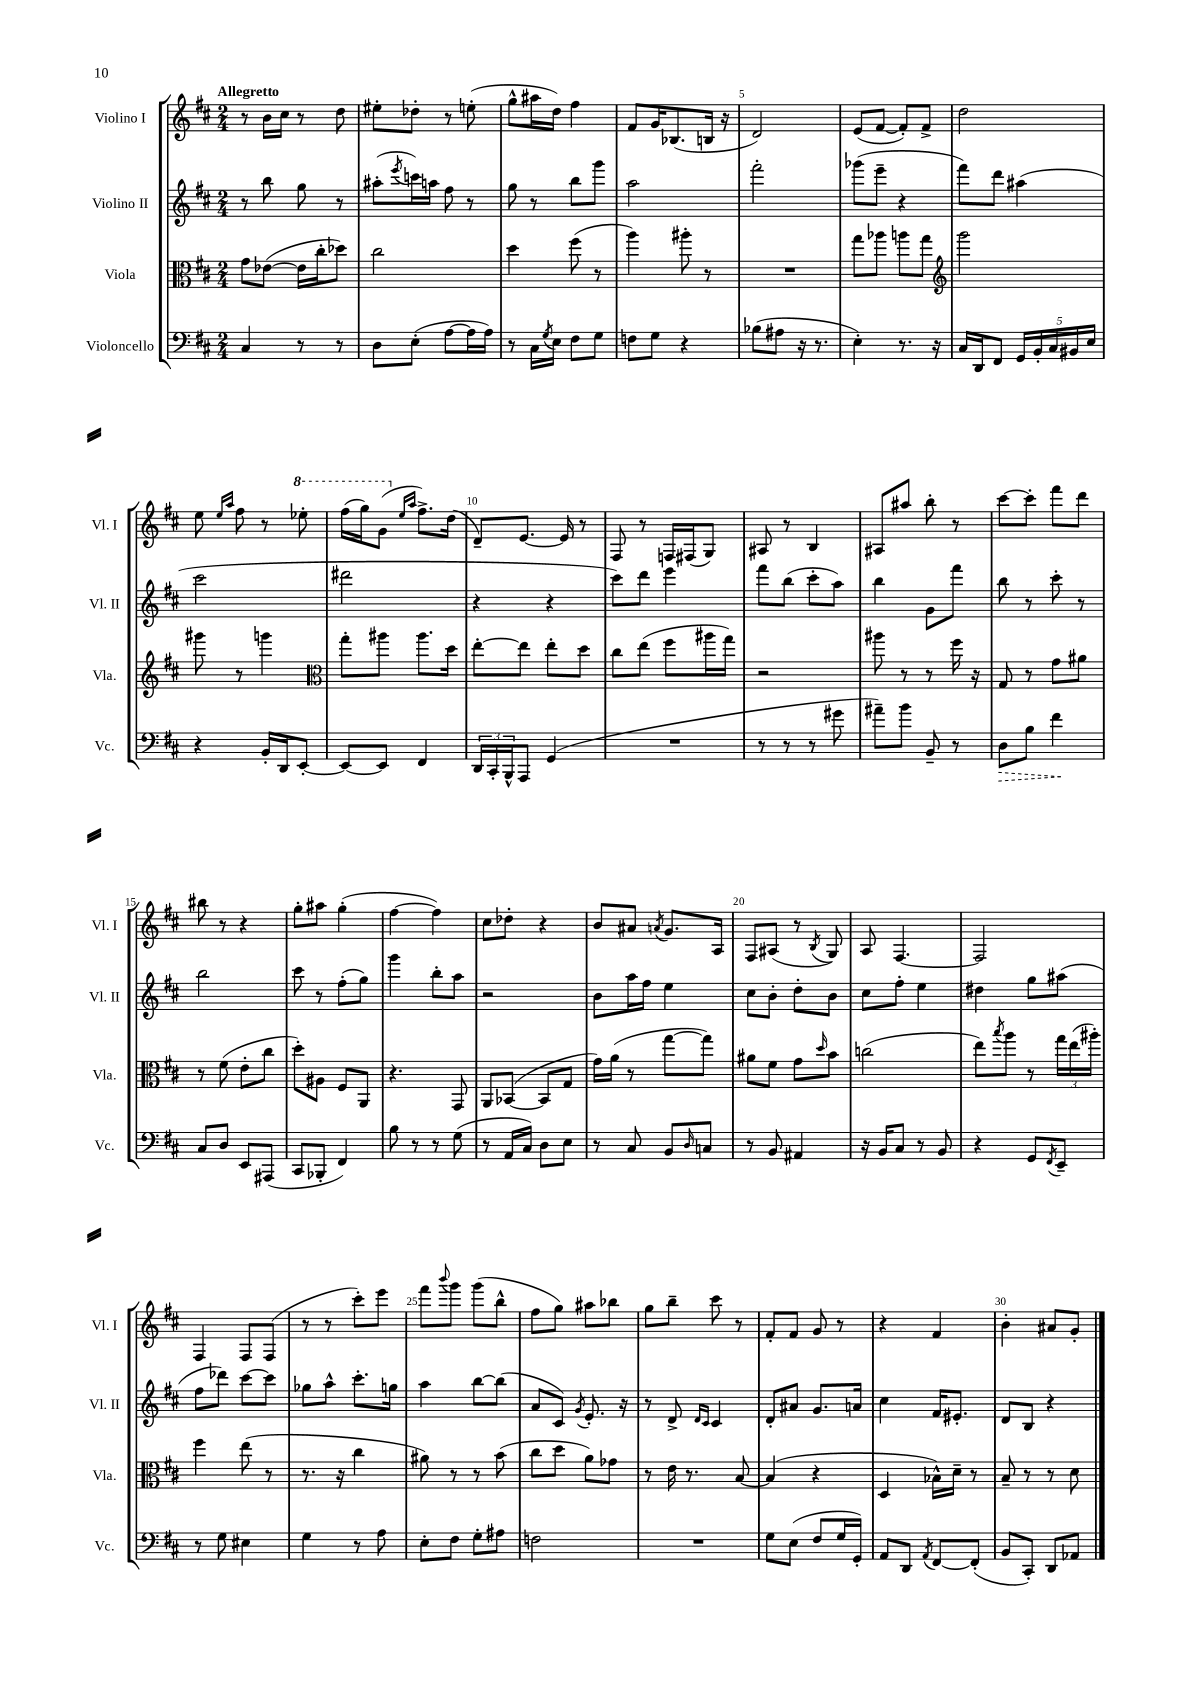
<<
\new StaffGroup <<
\new Staff = "s0" \with { instrumentName = "Violino I" shortInstrumentName = "Vl. I" } {
    \clef treble \key d \major \numericTimeSignature \time 2/4 \tempo "Allegretto"
    r8 b'16 cis''16 r8 d''8 |
    eis''8-. des''8-. r8 e''8-.( |
    g''8-^ ais''16 d''16) fis''4 |
    fis'8 g'16 bes8.( b16 r16 |
    d'2) |
    e'8( fis'8~ fis'8-.) fis'8-> |
    d''2 |
    e''8 \grace { e''16 a''16 } fis''8 r8 \ottava #1 ees'''8-. |
    fis'''16( g'''16) g''8( \ottava #0 \grace { e''16 a''16 } fis''8.->) d''16( |
    d'8--) e'8.~ e'16 r8 |
    fis8 r8 f16 fis16( g8) |
    ais8 r8 b4 |
    ais8 ais''8 b''8-. r8 |
    cis'''8~ cis'''8-. fis'''8 d'''8 |
    bis''8 r8 r4 |
    g''8-. ais''8 g''4-.( |
    fis''4~ fis''4) |
    cis''8 des''8-. r4 |
    b'8 ais'8 \acciaccatura { a'8 } g'8. a16 |
    fis8 ais8( r8 \acciaccatura { b8 } g8) |
    a8 fis4.~ |
    fis2 |
    fis4 fis8 fis8( |
    r8 r8 cis'''8-.) e'''8 |
    fis'''8 \appoggiatura { b'''8 } g'''8 g'''8( b''8-^ |
    fis''8 g''8) ais''8 bes''8 |
    g''8 b''8-- cis'''8 r8 |
    fis'8-. fis'8 g'8 r8 |
    r4 fis'4 |
    b'4-. ais'8 g'8-. \bar "|." |
}
\new Staff = "s1" \with { instrumentName = "Violino II" shortInstrumentName = "Vl. II" } {
    \clef treble \key d \major \numericTimeSignature \time 2/4
    r8 b''8 g''8 r8 |
    ais''8-.( \acciaccatura { e'''8 } c'''16) a''16 fis''8 r8 |
    g''8 r8 b''8 g'''8 |
    a''2 |
    fis'''2-. |
    ges'''8( e'''8-- r4 |
    fis'''8) d'''8 ais''4( |
    cis'''2 |
    dis'''2 |
    r4 r4 |
    cis'''8) d'''8 e'''4 |
    fis'''8 b''8( cis'''8-. a''8) |
    b''4 g'8 fis'''8 |
    b''8 r8 cis'''8-. r8 |
    b''2 |
    cis'''8 r8 fis''8-.( g''8) |
    g'''4 b''8-. a''8 |
    r2 |
    b'8 a''16 fis''16 e''4 |
    cis''8 b'8-. d''8-. b'8 |
    cis''8 fis''8-. e''4 |
    dis''4 g''8 ais''8( |
    fis''8 des'''8) cis'''8~ cis'''8 |
    ges''8 a''8-^ cis'''8.-. g''16 |
    a''4 b''8~ b''8( |
    a'8 cis'8) \acciaccatura { g'8 } e'8.-. r16 |
    r8 d'8-> \grace { d'16 cis'16 } cis'4 |
    d'8-. ais'8 g'8. a'16 |
    cis''4 fis'16 eis'8.-. |
    d'8 b8 r4 \bar "|." |
}
\new Staff = "s2" \with { instrumentName = "Viola" shortInstrumentName = "Vla." } {
    \clef alto \key d \major \numericTimeSignature \time 2/4
    g'8 ees'8~( ees'16 cis''16-. des''8) |
    cis''2 |
    d''4 fis''8( r8 |
    a''4) ais''8-. r8 |
    R2 |
    g''8 aes''8 a''8 g''8 |
    \clef treble g'''2 |
    gis'''8 r8 g'''4 |
    \clef alto g''8-. ais''8 ais''8. d''16 |
    e''8~-. e''8 e''8-. d''8 |
    cis''8 e''8( fis''8 ais''16 g''16) |
    r2 |
    ais''8 r8 r8 fis''16 r16 |
    g8 r8 g'8 ais'8 |
    r8 fis'8( e'8-. cis''8 |
    d''8-.) ais8 fis8 a,8 |
    r4. g,8 |
    a,8 bes,8~( bes,8 g8 |
    g'16) a'16( r8 g''8~ g''8) |
    ais'8 fis'8 g'8 \grace { d''16 } b'8 |
    c''2( |
    e''8) \acciaccatura { b''8 } a''8 r8 \tuplet 3/2 { g''16 e''16( ais''16-.) } |
    fis''4 e''8( r8 |
    r8. r16 cis''4 |
    ais'8) r8 r8 b'8( |
    cis''8 d''8 a'8) ges'8 |
    r8 e'16 r8. b8~ |
    b4( r4 |
    d4 bes16-^) d'16-- r8 |
    b8-- r8 r8 d'8 \bar "|." |
}
\new Staff = "s3" \with { instrumentName = "Violoncello" shortInstrumentName = "Vc." } {
    \clef bass \key d \major \numericTimeSignature \time 2/4
    cis4 r8 r8 |
    d8 e8-.( a8~ a16 a16) |
    r8 cis16 \acciaccatura { g8 } e16 fis8 g8 |
    f8 g8 r4 |
    bes8( ais8 r16 r8. |
    e4-.) r8. r16 |
    cis16 d,16 fis,8 \tuplet 5/4 { g,16 b,16-. cis16 bis,16 e16 } |
    r4 b,16-. d,16 e,8~-. |
    e,8~ e,8 fis,4 |
    \tuplet 3/2 { d,16 cis,16-. b,,16-^ } a,,8 g,4( |
    R2 |
    r8 r8 r8 gis'8 |
    ais'8--) b'8 b,8-- r8 |
    \once \override Hairpin.style = #'dashed-line d8\> b8 fis'4\! |
    cis8 d8 e,8 ais,,8( |
    cis,8 bes,,8-. fis,4) |
    b8 r8 r8 g8( |
    r8 a,16 cis16) d8 e8 |
    r8 cis8 b,8 \grace { d16 } c8 |
    r8 b,8 ais,4 |
    r16 b,16 cis8 r8 b,8 |
    r4 g,8 \acciaccatura { fis,8 } e,8-- |
    r8 g8 eis4 |
    g4 r8 a8 |
    e8-. fis8 g8-. ais8 |
    f2 |
    R2 |
    g8 e8( fis8 g16 g,16-.) |
    a,8 d,8 \acciaccatura { a,8 } fis,8~ fis,8-.( |
    b,8 cis,8-.) d,8 aes,8 \bar "|." |
}
>>
>>
\layout { \context { \Score \override BarNumber.break-visibility = ##(#f #t #t) barNumberVisibility = #(every-nth-bar-number-visible 5) } }
